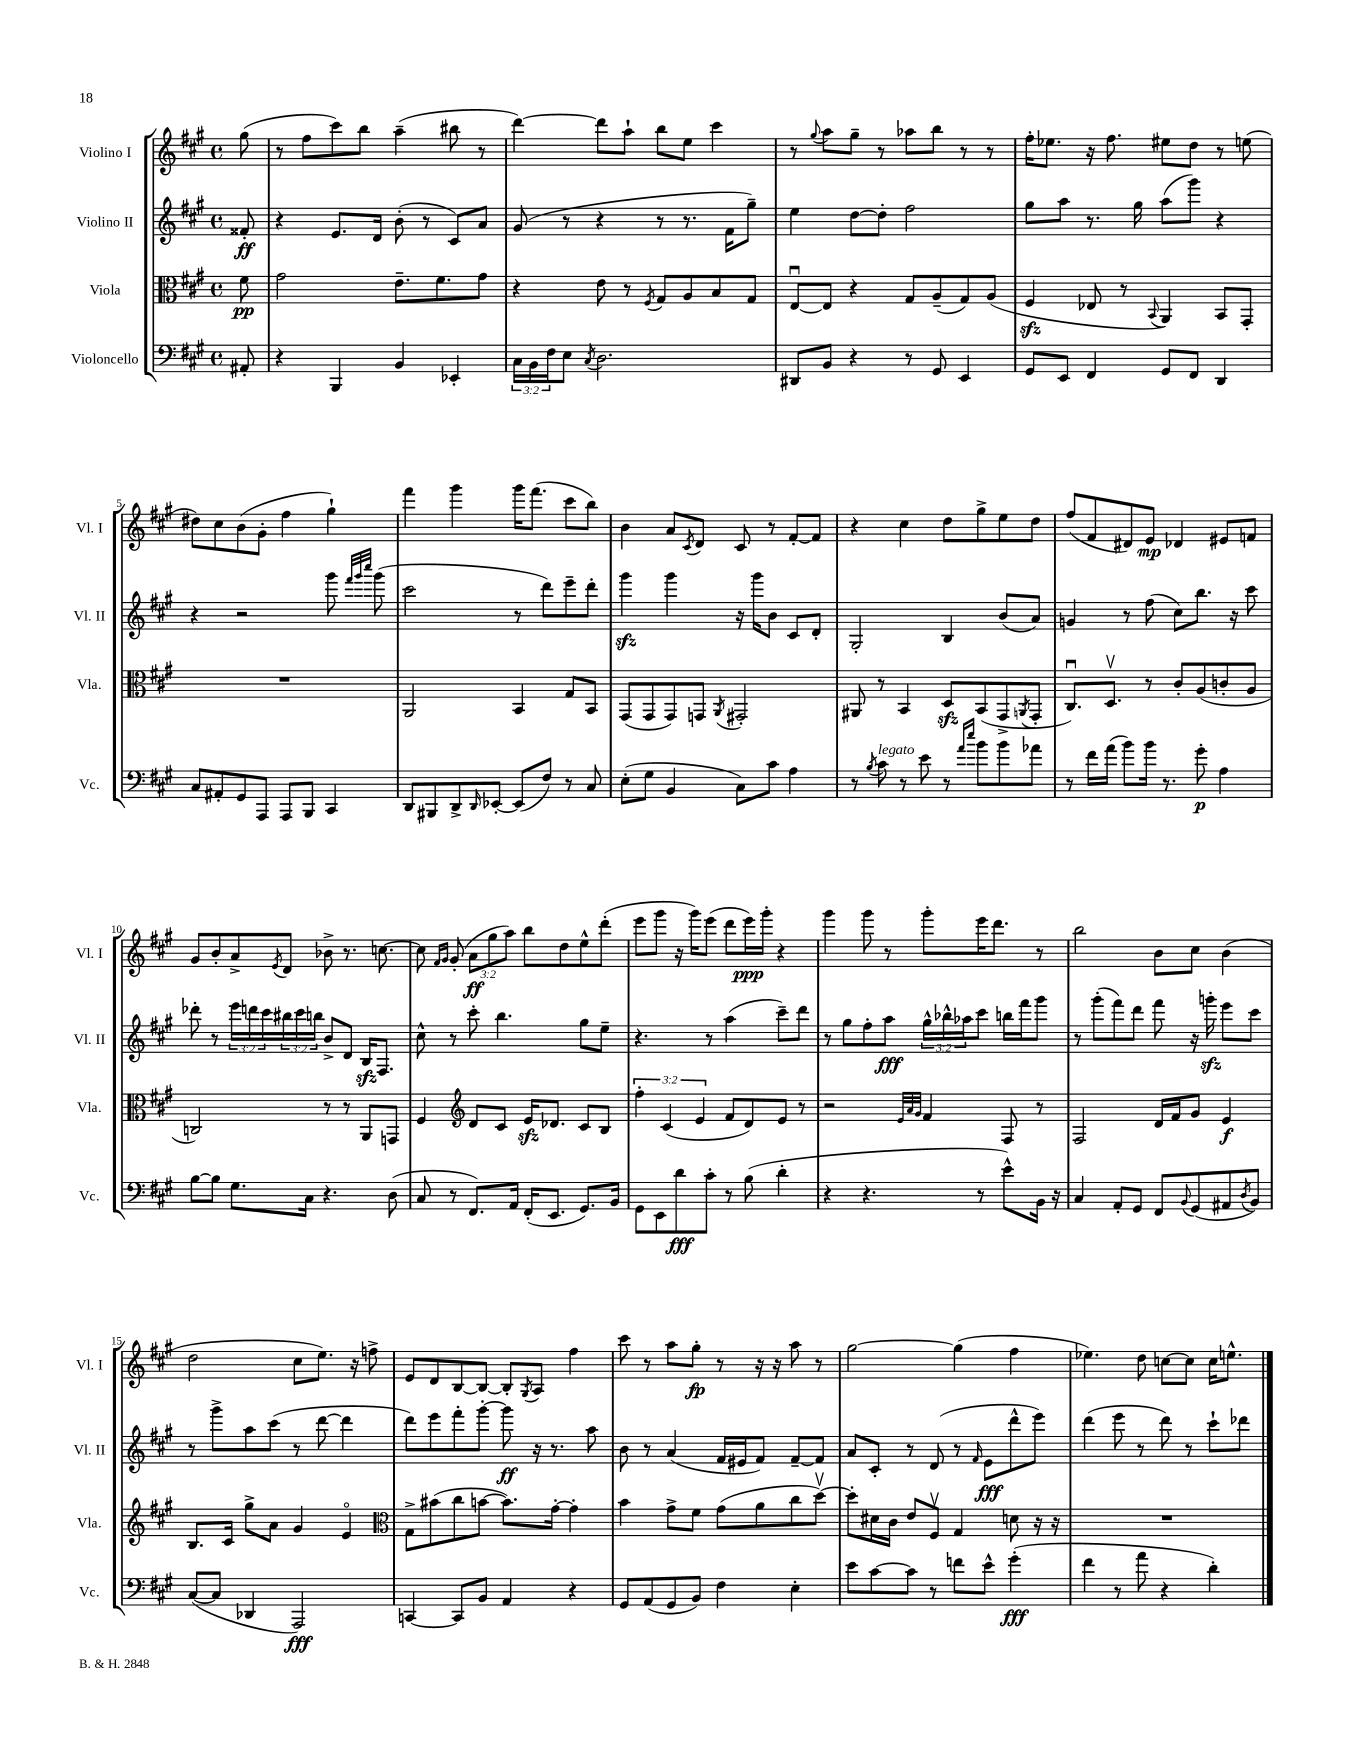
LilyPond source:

<<
\new StaffGroup <<
\new Staff = "s0" \with { instrumentName = "Violino I" shortInstrumentName = "Vl. I" } {
    \clef treble \key a \major \defaultTimeSignature \time 4/4 \override Staff.TupletNumber.text = #tuplet-number::calc-fraction-text \partial 8
    gis''8( |
    r8 fis''8 cis'''8) b''8 a''4--( bis''8 r8 |
    d'''4~) d'''8 a''8-! b''8 e''8 cis'''4 |
    r8 \appoggiatura { gis''8 } a''8 gis''8-- r8 aes''8 b''8 r8 r8 |
    fis''16-. ees''8. r16 fis''8. eis''8 d''8 r8 e''8( |
    dis''8) cis''8 b'8( gis'8-. fis''4 gis''4-!) |
    fis'''4 gis'''4 gis'''16 fis'''8.( cis'''8 b''8) |
    b'4 a'8 \acciaccatura { cis'8 } d'8 cis'8 r8 fis'8~-. fis'8 |
    r4 cis''4 d''8 gis''8-> e''8 d''8 |
    fis''8( fis'8 dis'8) e'8\mp des'4 eis'8 f'8 |
    gis'8 b'8-. a'8-> \acciaccatura { e'8 } d'8 bes'8-> r8. c''8.~ |
    c''8 \grace { fis'16 gis'16 } gis'8-.( \tuplet 3/2 { a'8\ff gis''8 a''8) } b''8 d''8 e''8-^ d'''8-.( |
    e'''8 gis'''8 r16 gis'''16) e'''8( d'''8 e'''16\ppp) gis'''16-. r4 |
    gis'''4 gis'''8 r8 gis'''8-. e'''16 d'''8. r8 |
    b''2 b'8 cis''8 b'4( |
    d''2 cis''8 e''8.) r16 f''8-> |
    e'8 d'8 b8~ b8~ b8-. \acciaccatura { gis8 } a8 fis''4 |
    cis'''8 r8 a''8 gis''8-.\fp r8 r16 r16 a''8 r8 |
    gis''2~ gis''4( fis''4 |
    ees''4.) d''8 c''8~ c''8 c''16 e''8.-^ \bar "|." |
}
\new Staff = "s1" \with { instrumentName = "Violino II" shortInstrumentName = "Vl. II" } {
    \clef treble \key a \major \defaultTimeSignature \time 4/4 \override Staff.TupletNumber.text = #tuplet-number::calc-fraction-text \partial 8
    fisis'8-.\ff |
    r4 e'8. d'16 b'8-.( r8 cis'8) a'8 |
    gis'8( r8 r4 r8 r8. fis'16 gis''8--) |
    e''4 d''8~ d''8-. fis''2 |
    gis''8 a''8 r8. gis''16 a''8( gis'''8) r4 |
    r4 r2 gis'''8 \grace { fis'''32 gis'''32 cis''''32 } gis'''8( |
    cis'''2 r8 d'''8) e'''8-- d'''8-. |
    gis'''4\sfz gis'''4 r16 gis'''16 b'8 cis'8 d'8-. |
    gis2-. b4 b'8( a'8) |
    g'4 r8 fis''8( cis''8) b''8. r16 cis'''8 |
    des'''8-. r8 \tuplet 3/2 { e'''16 d'''16 cis'''16 } \tuplet 3/2 { bis''16 cis'''16 b''16 } b'8-> d'8 b16\sfz fis8. |
    cis''8-^ r8 cis'''8-. b''4. gis''8 e''8-- |
    r4. r8 a''4( cis'''8--) d'''8 |
    r8 gis''8 fis''8-. a''8\fff \tuplet 3/2 { gis''16-^ bes''16-^ aes''16 } cis'''8 b''16 fis'''16 gis'''8 |
    r8 gis'''8-.( fis'''8) d'''8 fis'''8 r16 g'''16-.\sfz e'''8 cis'''8 |
    r8 gis'''8-> a''8 cis'''8( r8 d'''8~ d'''4 |
    d'''8) e'''8 fis'''8-. gis'''8~-. gis'''8\ff r16 r8. a''8 |
    b'8 r8 a'4( fis'16 eis'16 fis'8) fis'8~-- fis'8 |
    a'8 cis'8-. r8 d'8( r8 \grace { fis'16 } e'8\fff d'''8-^ e'''8) |
    d'''4( e'''8 r8 d'''8) r8 cis'''8-! des'''8 \bar "|." |
}
\new Staff = "s2" \with { instrumentName = "Viola" shortInstrumentName = "Vla." } {
    \clef alto \key a \major \defaultTimeSignature \time 4/4 \override Staff.TupletNumber.text = #tuplet-number::calc-fraction-text \partial 8
    fis'8\pp |
    gis'2 e'8.-- fis'8. gis'8 |
    r4 e'8 r8 \acciaccatura { fis8 } gis8 a8 b8 gis8 |
    e8~\downbow e8 r4 gis8 a8--( gis8) a8( |
    fis4\sfz ees8 r8 \appoggiatura { b,8 } a,4) b,8 gis,8-. |
    R1 |
    a,2 b,4 gis8 b,8 |
    gis,8( gis,8 gis,8) g,8 \acciaccatura { a,8 } gis,2-. |
    ais,8 r8 b,4 d8\sfz b,8( gis,8-> \acciaccatura { a,8 } gis,8-. |
    cis8.\downbow) d8.\upbow r8 cis'8-. a8( c'8-. a8 |
    c2) r8 r8 a,8 g,8 |
    fis4 \clef treble d'8 cis'8 e'16\sfz des'8. cis'8 b8 |
    \tuplet 3/2 { fis''4-. cis'4( e'4 } fis'8 d'8) e'8 r8 |
    r2 \grace { e'32 a'32 gis'32 } fis'4 fis8 r8 |
    fis2 d'16 fis'16 gis'8 e'4\f |
    b8. cis'16 gis''8-> a'8 gis'4 e'4\flageolet |
    \clef alto gis8-> bis'8( cis''8 b'8~ b'8.) gis'16~-. gis'4-. |
    b'4 gis'8-> fis'8 gis'8( a'8 cis''8 d''8~\upbow) |
    d''8-. dis'16 cis'16 e'8 fis8\upbow gis4 d'8 r16 r16 |
    R1 \bar "|." |
}
\new Staff = "s3" \with { instrumentName = "Violoncello" shortInstrumentName = "Vc." } {
    \clef bass \key a \major \defaultTimeSignature \time 4/4 \override Staff.TupletNumber.text = #tuplet-number::calc-fraction-text \partial 8
    ais,8-. |
    r4 b,,4 b,4 ees,4-. |
    \tuplet 3/2 { cis16 b,16 fis16 } e8 \acciaccatura { cis8 } d2. |
    dis,8 b,8 r4 r8 gis,8 e,4 |
    gis,8 e,8 fis,4 gis,8 fis,8 d,4 |
    cis8 ais,8-. gis,8 a,,8 a,,8 b,,8 cis,4 |
    d,8 bis,,8 d,8-> \grace { d,16 } ees,8~-. ees,8( fis8) r8 cis8 |
    e8-.( gis8 b,4 cis8) cis'8 a4 |
    r8 \acciaccatura { b8 } cis'8^\markup { \italic "legato" } r8 e'8 r8 \grace { a'16 e''16 } b'8 b'8 aes'8 |
    r8 fis'16 a'16( b'8) b'16 r8. gis'8-.\p a4 |
    b8~ b8 gis8. cis16 r4. d8( |
    cis8 r8 fis,8.) a,16 fis,16-.( e,8. gis,8.) b,16 |
    gis,8 e,8 d'8\fff cis'8-. r8 b8( d'4-. |
    r4 r4. r8 e'8-^) b,16 r16 |
    cis4 a,8-. gis,8 fis,8 \appoggiatura { b,8 } gis,8( ais,8 \acciaccatura { d8 } b,8) |
    cis8~( cis8 des,4 a,,2\fff) |
    c,4~ c,8 b,8 a,4 r4 |
    gis,8 a,8( gis,8 b,8) fis4 e4-. |
    e'8 cis'8~ cis'8 r8 f'8 e'8-^ gis'4-.\fff( |
    fis'4 r8 a'8 r4 d'4-.) \bar "|." |
}
>>
>>
